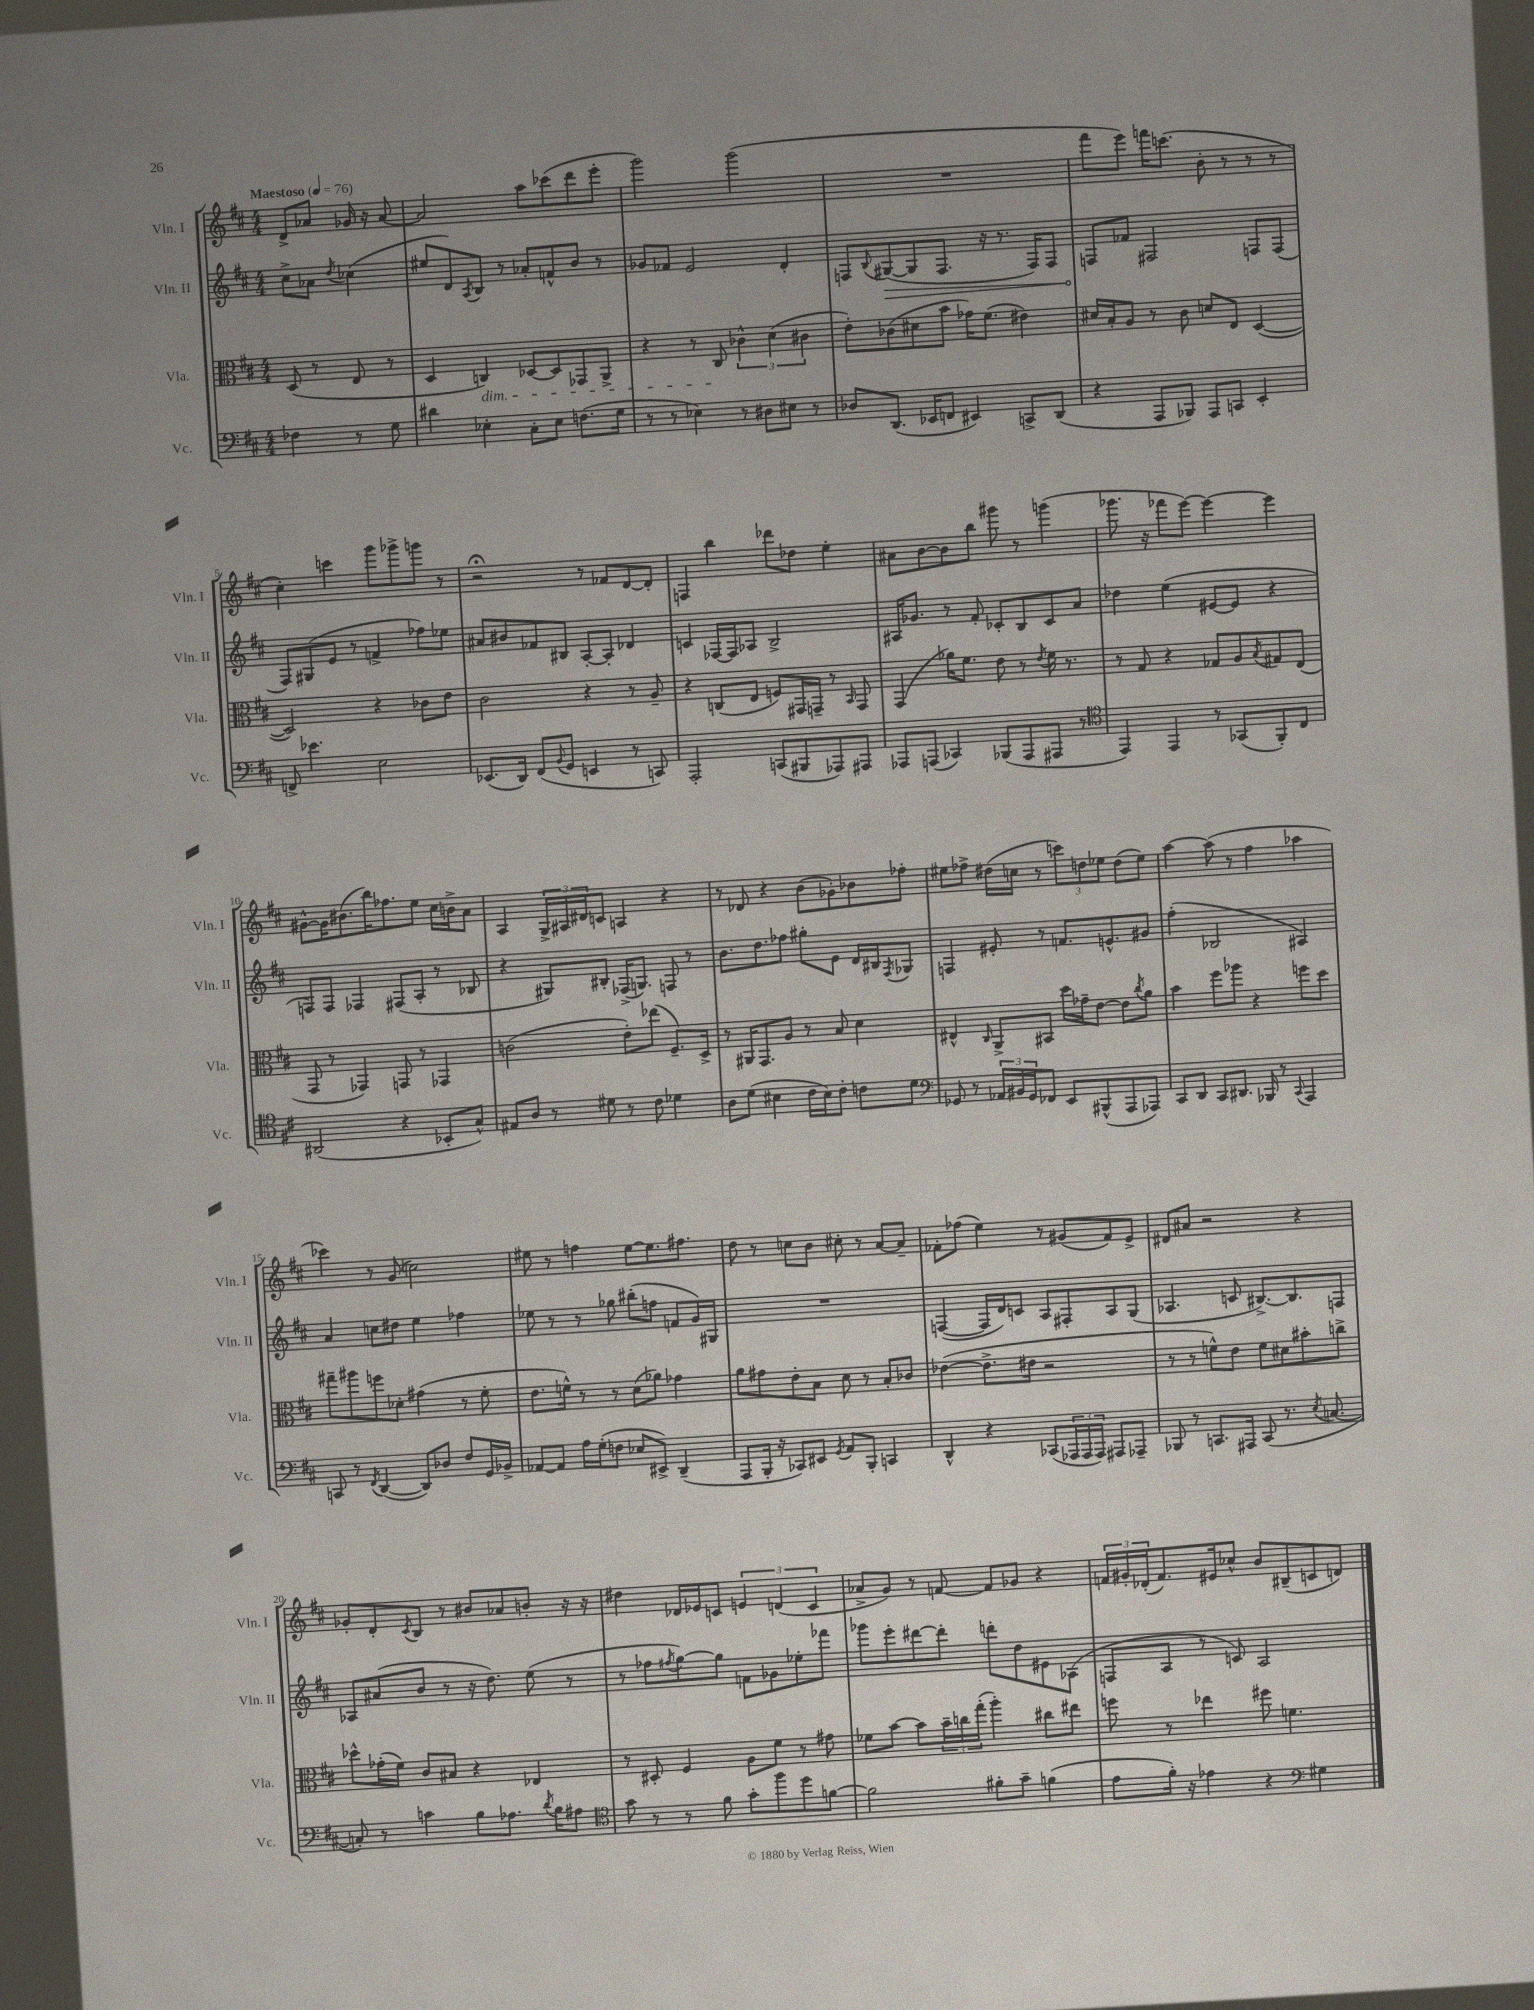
<<
\new StaffGroup <<
\new Staff = "s0" \with { instrumentName = "Vln. I" shortInstrumentName = "Vln. I" } {
    \clef treble \key d \major \numericTimeSignature \time 4/4 \partial 2 \tempo "Maestoso" 4 = 76
    d'8-> aes'8 ges'16 r16 aes'8~ |
    aes'2 a''8 ces'''8( d'''8 e'''8-. |
    g'''2) g'''2( |
    R1 |
    fis'''8 e'''8) f'''16 c'''8.( b'8-. r8 r8 r8 |
    cis''4-.) c'''4 g'''8 ges'''8-> g'''8 r8 |
    r2\fermata r8 fes'8 d'8~ d'8-. |
    f4 b''4 des'''8 des''8 e''4-. |
    ais'8 b'8~ b'8 b''8 gis'''8 r8 g'''4( |
    ges'''8. r16 fes'''8 e'''8~) e'''4~ e'''4 |
    gis'8~-^ gis'16 bis'8.( b''16) fes''8. e''8 cis''16 b'16-> a'8 |
    a4 \tuplet 3/2 { g16-> ais16 dis'16 } c'8 a4 r4 |
    r8 des'8 r4 b'8( ges'8-.) bes'8 fes''8-. |
    eis''8 fes''8-> dis''16( c''16 r8 \tuplet 3/2 { c'''8) d''8 ees''8 } d''8( ees''8) |
    a''4~ a''8( r8 fis''4 aes''4 |
    ces'''4) r8 g'8( c''2) |
    eis''8 r8 f''4 eis''8~ eis''8. fis''8. |
    d''8 r8 c''8 b'8 cis''8-. r8 a'8~ a'8-- |
    fes'8-. fes''8( e''4) r8 gis'8( fes'8) e'8-> |
    dis'8 ais'8 r2 r4 |
    ges'8-. d'8-. \acciaccatura { cis'8 } b8 r8 bis'8 aes'8 b'8-. r16 r16 |
    dis''4 des'16 ees'16 c'8 \tuplet 3/2 { e'4 d'4( c'4 } |
    aes'8-> g'8) r8 f'8~ f'8 ges'8 r4 |
    \tuplet 3/2 { f'16 gis'16-. des'16-.( } f'8.) eis'16 ces''8-^ b'8 bis8--( c'8 d'8) \bar "|." |
}
\new Staff = "s1" \with { instrumentName = "Vln. II" shortInstrumentName = "Vln. II" } {
    \clef treble \key d \major \numericTimeSignature \time 4/4 \partial 2
    cis''8-> aes'8 \acciaccatura { d''8 } ces''4( |
    eis''8 d'8) \acciaccatura { a8 } b8 r8 aes'8-. f'8-^ b'8 r8 |
    ges'8 fes'8 e'2 d'4-. |
    f8 \appoggiatura { b8 } \once \override Hairpin.circled-tip = ##t gis8~\>( gis8 f8. r16 r8. f16) f8 |
    f8\! fes'8 fis2 f8 f8( |
    fis8) gis8( e'8 r8 f'4-> fes''8) ees''8 |
    ais'8 bis'8 fes'8 bis8 a8~-. a8-. des'4 |
    c'4 fes16~ fes16 aes8 b2-> |
    ais16 ges'8. r8 fis'8-. ces'8-. b8 ces'8 a'8 |
    des''4 e''4( eis'8~ eis'8 r4 |
    f8) f8 fes4 fis8( a8-. r8 bes8 |
    r4 gis8) bis8-. fes16->( g8.) f8 r8 |
    b'8. d''8. fes''8 gis''8-. e'8 d'16 bis16 \acciaccatura { fis8 } ges8 |
    f4 eis'8-. r8 f'8. e'8.-^ gis'8 |
    fis''4-.( bes2 ais4) |
    a'4 c''8 dis''8 e''4 fes''4 |
    ees''8 r8 r8 ges''8 bis''8-.( f''8 f'8 g'16) gis16 |
    R1 |
    f4~( f16 d'16) c'8 a8 fis8-. a8 g8( |
    aes4. c'8 bis8.~->) bis8. f8 |
    aes8 ais'8( b'8 r8 r16 d''8.) e''8( r8 |
    r8 fes''8 \acciaccatura { fis''8 } g''8~) g''8 f'8 ges'8 ees''8-. fes'''8 |
    ges'''8 e'''8-. dis'''8~ dis'''8-. d'''8-. d''8 eis'8 aes8( |
    f8 a8 r8 c'8) a2 \bar "|." |
}
\new Staff = "s2" \with { instrumentName = "Vla." shortInstrumentName = "Vla." } {
    \clef alto \key d \major \numericTimeSignature \time 4/4 \partial 2
    d8( r8 e8 r8 |
    d4 c4\dim) des8~ des8 ges,8 a,8-> |
    r4 r8 cis8\! \tuplet 3/2 { ces'4-^ d'4( cis'4 } |
    e'8-.) ces'8( dis'8 b'8 ges'16) fis'8.( eis'4) |
    dis'16 b16-. a8 r8 cis'8 d'8 e8 d4~( |
    d2) r4 ces'8 e'8 |
    cis'2 r4 r8 a8-- |
    r4 c8( e8 f8) gis,16 g,16-- r8 \grace { b,16 } g,8 |
    g,4( aes'16) fis'8. e'8 r8 \acciaccatura { e'8 } fis'16 r8. |
    r8 g8 r4 ges8 a8 \acciaccatura { b8 } gis8 e8( |
    g,8 r8 ges,4) g,8 r8 ges,4 |
    c'2( e'8-.) ees''8( fis8.--) d16-> |
    r8 ais,16 g,8. a8 r8 b8 d'4 |
    eis4-^ \grace { cis16 } a,8-> bis,8 d''16 ges'16-- e'8~ e'8 \acciaccatura { cis''8 } a'8 |
    b'4 fis''8 aes''8 r4 f''8 d''8 |
    gis''8-- ais''8 f''8 des'8-. gis'4( r8 fis'8-. |
    e'8. f'16-^) r8 r8 d'8( aes'8) ges'4 |
    a'8 gis'8 e'8-. b8 d'8 r8 b8-. ces'8 |
    ees'4~( ees'8.-> eis'16 r2 |
    r8 r8 f'8-^) e'8 f'8 dis'8 bis'8-. c''8-> |
    des''8-^ ges'16-.( fis'16) cis'8 bis8 r4 ees4 |
    r8 dis8-. fis4 a8 fis'8 r8 gis'8 |
    fes'8 b'8~ b'8 \tuplet 3/2 { b'16-- c''16 g''16-.( } a''4-.) cis''8 eis''8 |
    f''8 r8 ees''4 fis''8 f'4. \bar "|." |
}
\new Staff = "s3" \with { instrumentName = "Vc." shortInstrumentName = "Vc." } {
    \clef bass \key d \major \numericTimeSignature \time 4/4 \partial 2
    fes4 r8 g8 |
    dis'4 ees4-. cis8-. ees8 f8.( g16 |
    r8 r8 ees4) r8 dis8 eis8 r8 |
    des8 d,8.( ees,16 f,8 eis,4) c,8-> d,8( |
    r4 a,,8 bes,,8) a,,8 c,8 e,4-. |
    f,8-> ees'4. e2 |
    ees,8.( d,16) fis,8( \appoggiatura { b,8 } g,8 e,4 r8 c,8) |
    a,,2-. c,8( bis,,8 aes,,8) ais,,8 |
    aes,,8 a,,8( ces,4) bes,,8( a,,8 ais,,8 r8 |
    \clef tenor e,4) e,4 r8 ges,8( fis,8-.) cis8 |
    ais,2( r4 bes,8-. g8-^) |
    eis8 a8 r8 dis'8 r8 cis'8 des'4 |
    a8 d'8( bis4 cis'16 bis16) cis'8-. c'8 d'8 |
    \clef bass ges,8 r8 \tuplet 3/2 { aes,16 bis,16 ges,16 } fes,8 e,8 bis,,8-^( a,,8 aes,,8) |
    cis,8 d,8 cis,8 dis,8. bes,,16 r8 \appoggiatura { cis,8 } a,,4 |
    c,8 r8 \acciaccatura { fis,8 } d,4~( d,8) des8 fis8 g,16 bes,16-> |
    aes,8~ aes,8 a16 g16-.( f8 ees8 eis,8->) d,4--( |
    a,,8 b,,16-. r16 ces,8) eis,8 \acciaccatura { g,8 } a,8 b,,8-. c,4 |
    d,4-^ r4 ces,8( \tuplet 3/2 { aes,,16 aes,,16 aes,,16) } ais,,8 aes,,8-- |
    bes,,8 r8 c,8. ais,,16 c,8( r8. \acciaccatura { e8 } c8.~ |
    c8-.) r8 c'4 b8 aes8. \acciaccatura { d'8 } b16 ais8 |
    \clef tenor g'8 r8 r8 fis'8 g'8-. fis''8 d''8 f'8~ |
    f'2 fis'8-. g'8-- f'4( |
    e'8 fis'16-.) r16 ees'4 r4 \clef bass gis4 \bar "|." |
}
>>
>>
